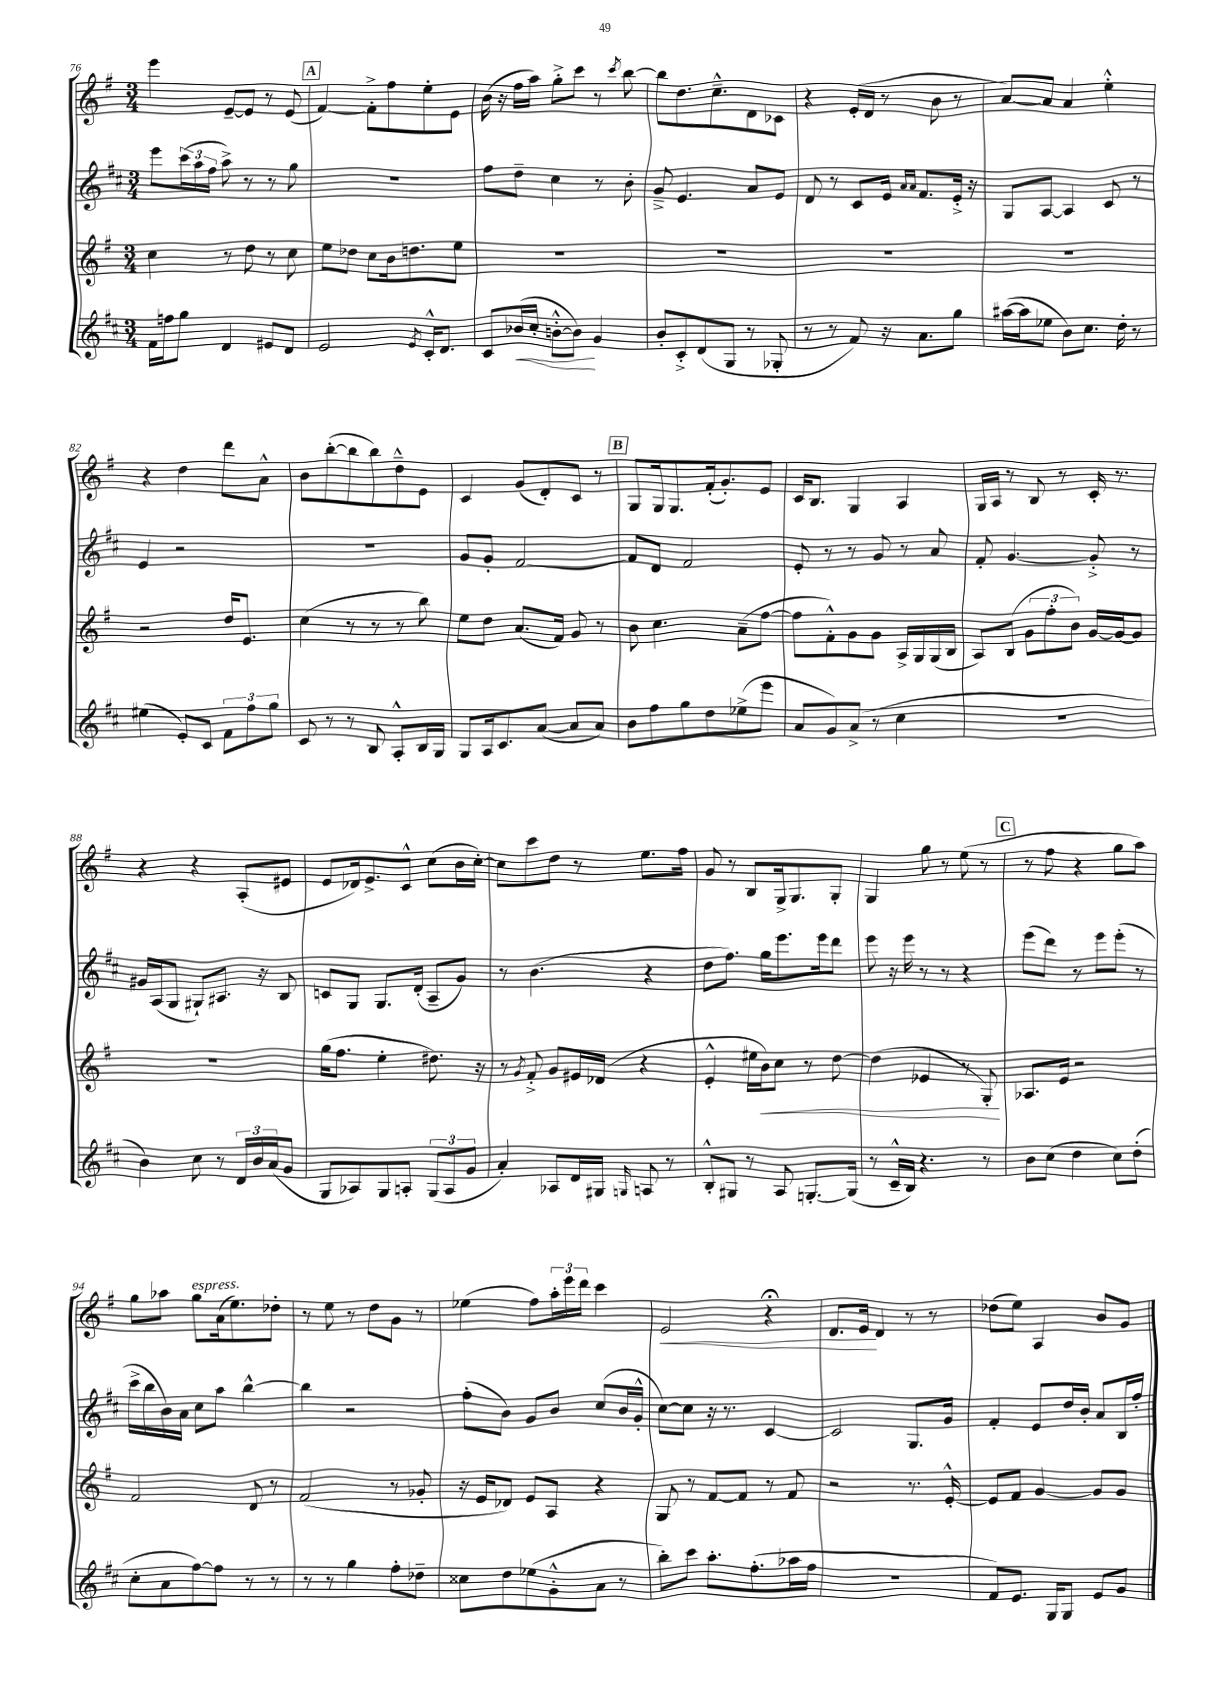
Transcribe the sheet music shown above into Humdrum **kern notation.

**kern	**kern	**kern	**kern
*staff4	*staff3	*staff2	*staff1
*clefG2	*clefG2	*clefG2	*clefG2
*k[f#c#]	*k[f#]	*k[f#c#]	*k[f#]
*M3/4	*M3/4	*M3/4	*M3/4
16f#	4cc	8eee	4eee
16ff	.	.	.
8gg	.	(24ccc#	.
.	.	24aa	.
.	.	24ff#	.
4d	8r	8aa^)	[8e~
.	8dd	8r	8e]
8e#	8r	8r	8r
8d	8cc	8gg	(8e
=	=	=	=
2e	8ee	2.r	[4f#)
.	8dd-	.	.
.	8cc	.	8f#'^]
.	16b	.	8ff#
.	8.dd	.	.
8qe	.	.	.
16c#'^^	.	.	8ee'
8.d	.	.	.
.	8ee	.	8e
=	=	=	=
8c#	2.r	8ff#	(16b
.	.	.	16r
(16b-	.	8dd~	16ff#
16cc#'	.	.	16aa)
[8b'^^	.	4cc#	8gg'^
8b])	.	.	8ccc
4g	.	8r	8r
.	.	.	8qccc
.	.	8b'	[8bb
=	=	=	=
8b'	2.r	8g~^	8bb]
8c#'^	.	4.e	8.dd
(8d	.	.	.
.	.	.	8.cc~^^
8G	.	.	.
8r	.	8a	8d
8G-'	.	8e	8c-
=	=	=	=
8r	2.r	8d	4r
8r	.	8r	.
8f#)	.	8c#	(16e'
.	.	.	16d
16r	.	16e	8r
.	.	16qqa	.
.	.	16qqa	.
8.a	.	8.f#	.
.	.	.	8b
8gg	.	16e'^	8r
.	.	16r	.
=	=	=	=
([16aa#	2.r	8G	[8a)
16aa#]	.	.	.
8ee-	.	[8A	8a]
8b)	.	4A]	4a
8.cc#	.	.	.
.	.	8c#	4ee'^^
16dd'	.	.	.
8r	.	8r	.
=	=	=	=
(4ee#	2r	4e	4r
8e')	.	2r	4dd
8c#	.	.	.
12f#	16dd	.	8ddd
.	8.e	.	.
12ff#	.	.	.
.	.	.	8a^^
12gg	.	.	.
=	=	=	=
8c#	(4cc	2.r	8b
8r	.	.	([8bb'
8r	8r	.	8bb]
8B	8r	.	8bb)
8A'^^	8r	.	8dd~^^
16B	8bb)	.	8e
16G	.	.	.
=	=	=	=
8G	8ee	8g	4c
16A	8dd	8g'	.
8.c#	.	.	.
.	(8.a	[2f#	(8g
([8a	.	.	8d')
.	16f#)	.	.
8a]	8g	.	8c
8a)	8r	.	8r
=	=	=	=
8b	8b	8f#]	8G
8ff#	4.cc	8d	16G
.	.	.	8.G
8gg	.	2f#	.
8dd	.	.	(16f#'
.	.	.	8.g')
(8ee-^	(8a~	.	.
8eee	[8ff#	.	8e
=	=	=	=
8a	8ff#]	8e'	16c
.	.	.	8.B
8g)	8f#'^^)	8r	.
(8a^	8g	8r	4G
8r	8g	8g	.
4cc#	16A^	8r	4A
.	16G	.	.
.	(16G	8a	.
.	16B	.	.
=	=	=	=
2.r	8A)	8f#'	16G
.	.	.	16A
.	(8B	[4.g	8r
.	12g	.	8B
.	12ff#'	.	.
.	.	.	8r
.	12b)	.	.
.	[16g	8g'^]	16c'
.	16g_	.	8.r
.	8g]	8r	.
=	=	=	=
4b)	2.r	16g#	4r
.	.	(16A	.
.	.	8G	.
8cc#	.	8G#`)	4r
8r	.	8.A#	.
24d	.	.	(8A'
24b	.	.	.
.	.	16r	.
(24a	.	.	.
8g	.	8B	8e#
=	=	=	=
8G	(16gg	8c	8e
.	8.ff#	.	.
8A-)	.	8G	16d-)
.	.	.	8.e^
8G	4ee'	8.G	.
8A'	.	.	8c^^
.	.	(16d'	.
(12G	8.dd#)	8A~	(8cc
12A	.	.	.
.	.	8g)	16b
12g	.	.	.
.	16r	.	[16cc')
=	=	=	=
4a')	8r	8r	8cc]
.	8qg	.	.
.	8f#'^	(4.b	8ccc
8A-	8g	.	8dd
16d	16e#	.	8r
16G#	(16d-	.	.
16qqG	.	.	.
8A	4r	4r	8.ee
8r	.	.	.
.	.	.	16ff#
=	=	=	=
8B'^^	4e'^^	8dd	8g
8G#	.	8.ff#)	8r
8r	16ee#	.	8B
.	16b)	16gg	.
8A	8cc	8.eee	16G^
.	.	.	8.G
[8.G'	8r	.	.
.	.	16eee	.
.	[8dd	8ddd	8G'
(16G]	.	.	.
=	=	=	=
8r	(4dd]	8eee	4G
16c#~^^	.	16r	.
16B)	.	16eee	.
4.r	4e-	8r	8gg
.	.	8r	8r
.	8r	4r	(8ee
8r	8G')	.	8r
=	=	=	=
8b	8.A-	(8eee	8r
(8cc#	.	8ddd)	8ff#
.	16e	.	.
4dd	2r	8r	4r
.	.	8eee	.
8cc#)	.	(8eee'	8gg
(8dd'	.	8r	8aa)
=	=	=	=
8cc#'	2f#	16ccc#^	8gg
.	.	16bb	.
8a	.	16b)	8aa-
.	.	16a	.
[8ff#)	.	8cc#	8gg
8ff#]	.	8aa	(16a
.	.	.	8.ee)
8r	8d	[4bb^^	.
8r	8r	.	8dd-'
=	=	=	=
8r	(2f#	4bb]	8r
8r	.	.	8ee
4gg	.	2r	8r
.	.	.	8dd
8ff#'	8r	.	8g
8dd-~	8g-'	.	8r
=	=	=	=
8cc##	16r	(8ff#'	(4ee-
.	16e	.	.
8dd	8d-)	8b)	.
(8ee-	8e	8g	8ff#)
8g'^^	8A	8b	24aa'
.	.	.	24eee
.	.	.	24ddd
8a	4r	(8cc#	4ccc
8r	.	16b	.
.	.	16g'^^	.
=	=	=	=
8bb')	8G	[8cc#)	2e
8ccc#	8r	8cc#]	.
8.aa'	[8f#	16r	.
.	.	8.r	.
.	8f#]	.	.
(8.ff#'	.	.	.
.	8r	[4c#	4r;
16aa-	8f#	.	.
16ff#	.	.	.
=	=	=	=
2.r	2r	2c#]	8.d
.	.	.	16e
.	.	.	4d
.	8.r	8.G	8r
.	.	.	8r
.	[16e'^^	16g	.
=	=	=	=
8f#)	8e]	4f#'	(8dd-
8.e	8f#	.	8ee)
.	[4g	8e	4A
16G	.	.	.
8G	.	16dd	.
.	.	16b'	.
8e	8g]	8a	8b
8g	8g	16B	8g
.	.	16ff#'	.
==	==	==	==
*-	*-	*-	*-
